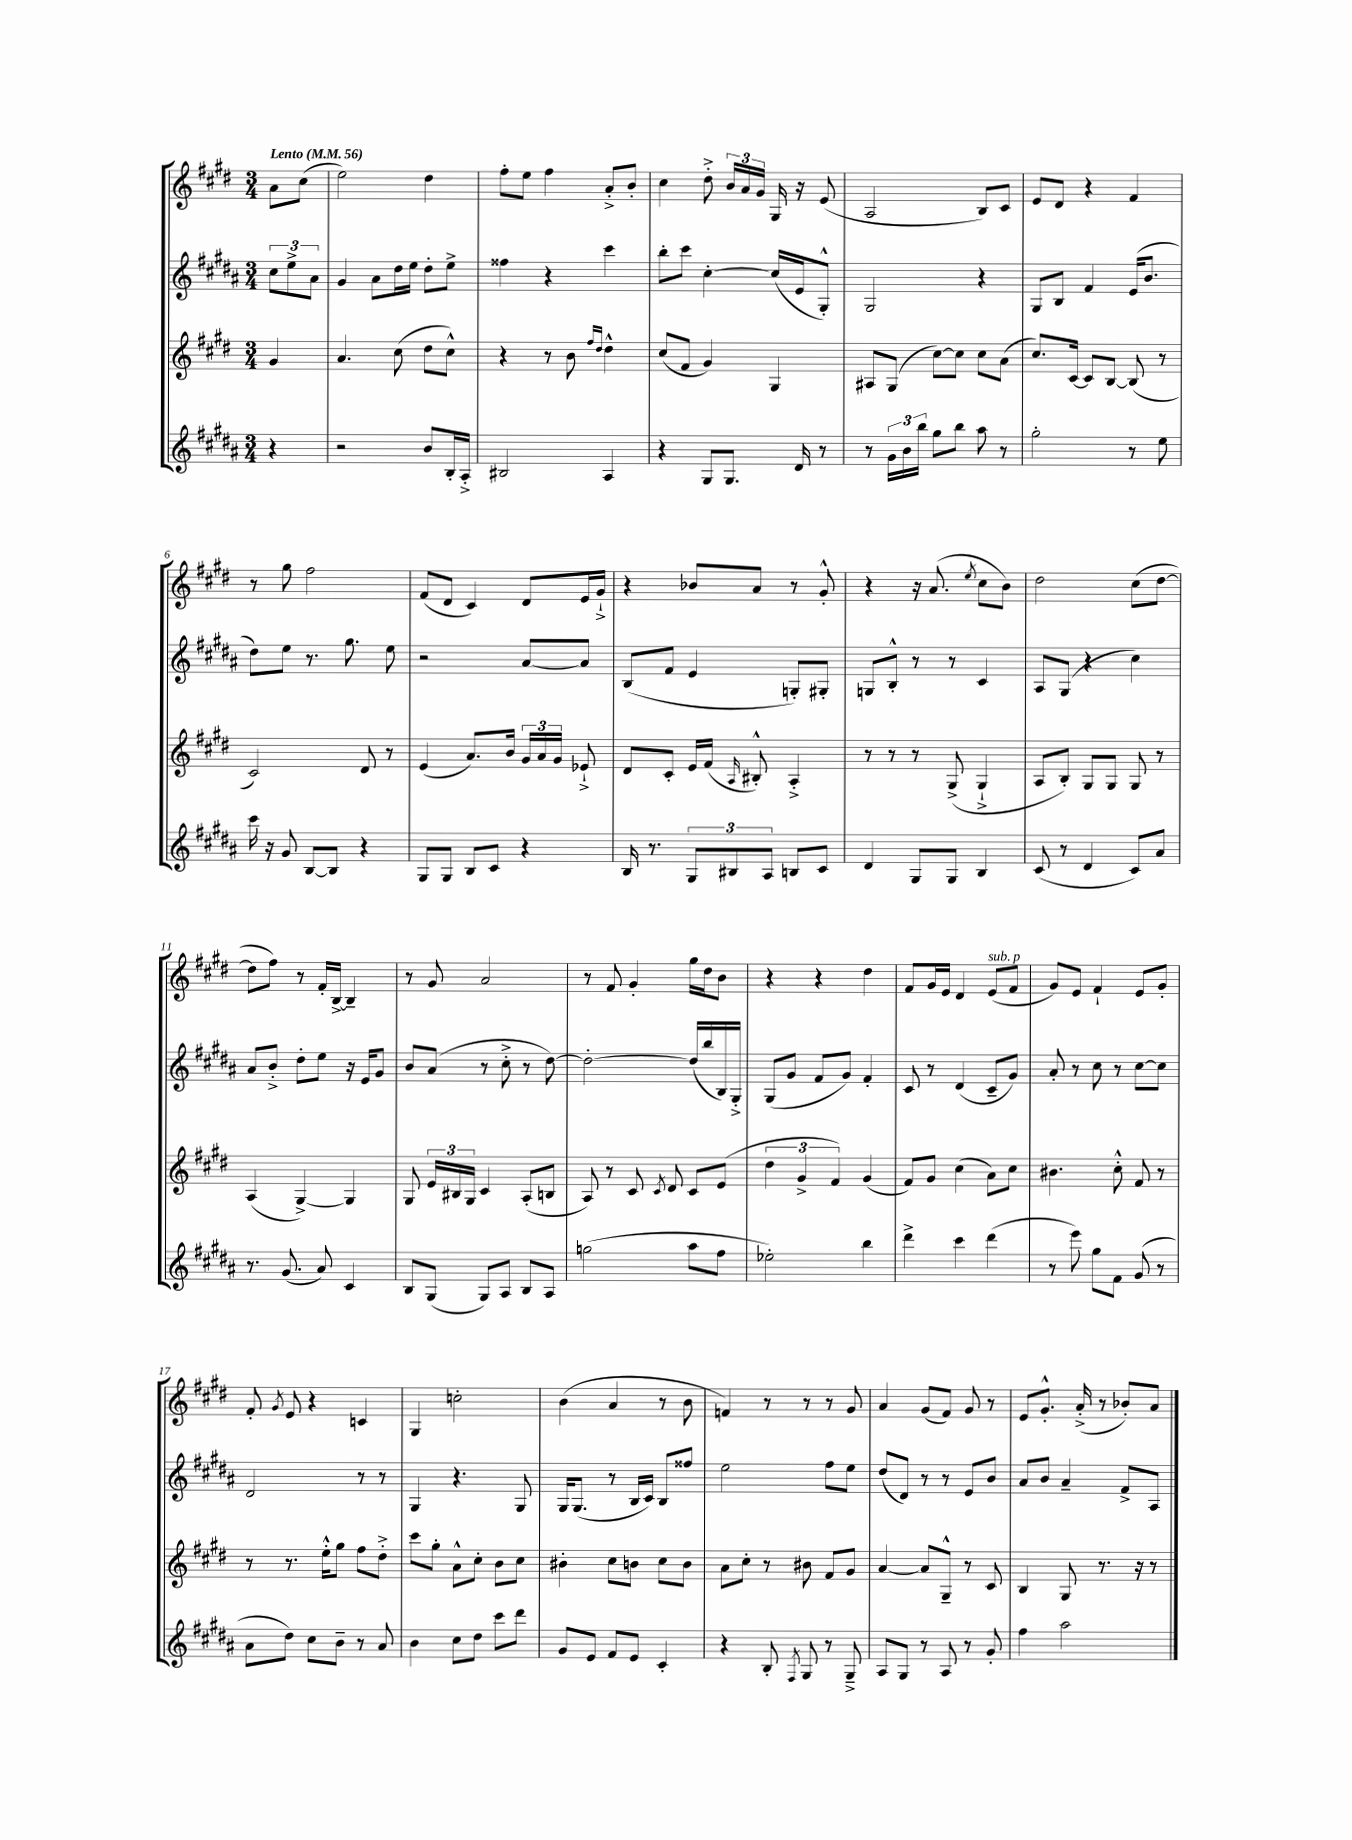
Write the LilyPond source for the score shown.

<<
\new StaffGroup <<
\new Staff = "s0" {
    \clef treble \key e \major \numericTimeSignature \time 3/4 \partial 4 \tempo "Lento" 4 = 56
    \autoBeamOff a'8[ cis''8]( |
    e''2) dis''4 |
    fis''8[-. e''8] fis''4 a'8[-.-> b'8]-. |
    cis''4 dis''8-.-> \tuplet 3/2 { b'16[ a'16 gis'16] } gis16 r16 e'8( |
    a2 b8[) cis'8] |
    e'8[ dis'8] r4 fis'4 |
    r8 gis''8 fis''2 |
    fis'8[( dis'8] cis'4) dis'8[ e'16 gis'16]-!-> |
    r4 bes'8[ a'8] r8 gis'8-.-^ |
    r4 r16 a'8.( \acciaccatura { e''8 } cis''8[ b'8]) |
    dis''2 cis''8[( dis''8]~ |
    dis''8[ fis''8]) r8 fis'16[-. b16]~-> b4-- |
    r8 gis'8 a'2 |
    r8 fis'8 gis'4-. gis''16[ dis''16 b'8] |
    r4 r4 dis''4 |
    fis'8[ gis'16 e'16] dis'4 e'8[^\markup { \italic "sub. p" }( fis'8] |
    gis'8[) e'8] fis'4-! e'8[ gis'8]-. |
    fis'8-. \acciaccatura { gis'8 } e'8 r4 c'4 |
    gis4 c''2-. |
    b'4( a'4 r8 b'8 |
    f'4) r8 r8 r8 gis'8 |
    a'4 gis'8[( fis'8]) gis'8 r8 |
    e'8[ gis'8.]-.-^ a'16-.->( r8 bes'8[-.) a'8] \bar "|." |
}
\new Staff = "s1" {
    \clef treble \key b \major \numericTimeSignature \time 3/4 \partial 4
    \autoBeamOff \tuplet 3/2 { cis''8[ e''8-> ais'8] } |
    gis'4 ais'8[ dis''16 e''16] dis''8[-. e''8]-> |
    fisis''4 r4 cis'''4 |
    b''8[-. cis'''8] cis''4~-. cis''16[( e'16 gis8]-.-^) |
    gis2 r4 |
    gis8[ b8] fis'4 e'16[( b'8.] |
    dis''8[) e''8] r8. gis''8. e''8 |
    r2 ais'8[~ ais'8] |
    b8[( fis'8] e'4 g8[-.) gis8]-. |
    g8[ b8]-.-^ r8 r8 cis'4 |
    ais8[ gis8]( r4 cis''4) |
    ais'8[ b'8]-.-> dis''8[-. e''8] r16 e'16[ gis'8] |
    b'8[ ais'8]( r8 cis''8-.-> r8 dis''8~) |
    dis''2~-. dis''16[( b''16 b16) gis16]-.-> |
    gis8[( gis'8] fis'8[ gis'8]) fis'4-. |
    cis'8 r8 dis'4( cis'8[-- gis'8]) |
    ais'8-. r8 cis''8 r8 cis''8[~ cis''8] |
    dis'2 r8 r8 |
    gis4 r4. gis8 |
    gis16[ gis8.]( r8 b16[ cis'16]) b8[ fisis''8] |
    e''2 fis''8[ e''8] |
    dis''8[( dis'8]) r8 r8 e'8[ b'8] |
    ais'8[ b'8] ais'4-- fis'8[-> ais8] \bar "|." |
}
\new Staff = "s2" {
    \clef treble \key e \major \numericTimeSignature \time 3/4 \partial 4
    \autoBeamOff gis'4 |
    a'4. cis''8( dis''8[ cis''8]-^) |
    r4 r8 b'8 \grace { fis''16[ dis''16] } dis''4-^ |
    cis''8[( fis'8] gis'4) gis4 |
    ais8[ gis8]( cis''8[~) cis''8] cis''8[ a'8]( |
    cis''8.[) cis'16]~ cis'8[ b8]~ b8( r8 |
    cis'2) dis'8 r8 |
    e'4( a'8.[) b'16] \tuplet 3/2 { gis'16[ a'16 gis'16] } ees'8-!-> |
    dis'8[ cis'8]-. e'16[ fis'16]( \grace { a16 } bis8-.-^) a4-.-> |
    r8 r8 r8 gis8->( gis4-!-> |
    a8[ b8]-.) gis8[ gis8] gis8 r8 |
    a4( gis4~->) gis4 |
    gis8 \tuplet 3/2 { e'16[ bis16 gis16] } cis'4 a8[-.( b8] |
    a8) r8 cis'8 \acciaccatura { cis'8 } dis'8 cis'8[ e'8]( |
    \tuplet 3/2 { dis''4 gis'4-> fis'4) } gis'4( |
    fis'8[) gis'8] cis''4( a'8[) cis''8] |
    bis'4. cis''8-.-^ fis'8 r8 |
    r8 r8. e''16[-.-^ gis''8] fis''8[ dis''8]-.-> |
    cis'''8[ gis''8]-. a'8[-^ cis''8]-. b'8[ cis''8] |
    bis'4-. cis''8[ b'8] cis''8[ b'8] |
    a'8[ cis''8]-. r8 bis'8 fis'8[ gis'8] |
    a'4~ a'8[ gis8]---^ r8 cis'8 |
    b4 gis8 r8. r16 r8 \bar "|." |
}
\new Staff = "s3" {
    \clef treble \key b \major \numericTimeSignature \time 3/4 \partial 4
    \autoBeamOff r4 |
    r2 b'8[ b16-. ais16]-.-> |
    bis2 ais4 |
    r4 gis8[ gis8.] dis'16 r8 |
    r8 \tuplet 3/2 { gis'16[ b'16 b''16] } gis''8[ b''8] ais''8 r8 |
    gis''2-. r8 e''8 |
    cis'''16 r16 gis'8 b8[~ b8] r4 |
    gis8[ gis8] b8[ cis'8] r4 |
    b16 r8. \tuplet 3/2 { gis8[ bis8 ais8] } b8[ cis'8] |
    dis'4 gis8[ gis8] b4 |
    cis'8( r8 dis'4 cis'8[) ais'8] |
    r8. gis'8.( ais'8) cis'4 |
    b8[ gis8]( gis8[) ais8] b8[ ais8] |
    g''2( ais''8[ fis''8] |
    ees''2-.) b''4 |
    dis'''4-> cis'''4 dis'''4( |
    r8 e'''8) gis''8[ fis'8] gis'8( r8 |
    ais'8[ dis''8]) cis''8[ b'8]-- r8 ais'8 |
    b'4 cis''8[ dis''8] cis'''8[ dis'''8] |
    gis'8[ e'8] fis'8[ e'8] cis'4-. |
    r4 b8-. \acciaccatura { fis8 } gis8 r8 gis8---> |
    ais8[ gis8] r8 ais8 r8 gis'8-. |
    fis''4 ais''2 \bar "|." |
}
>>
>>
